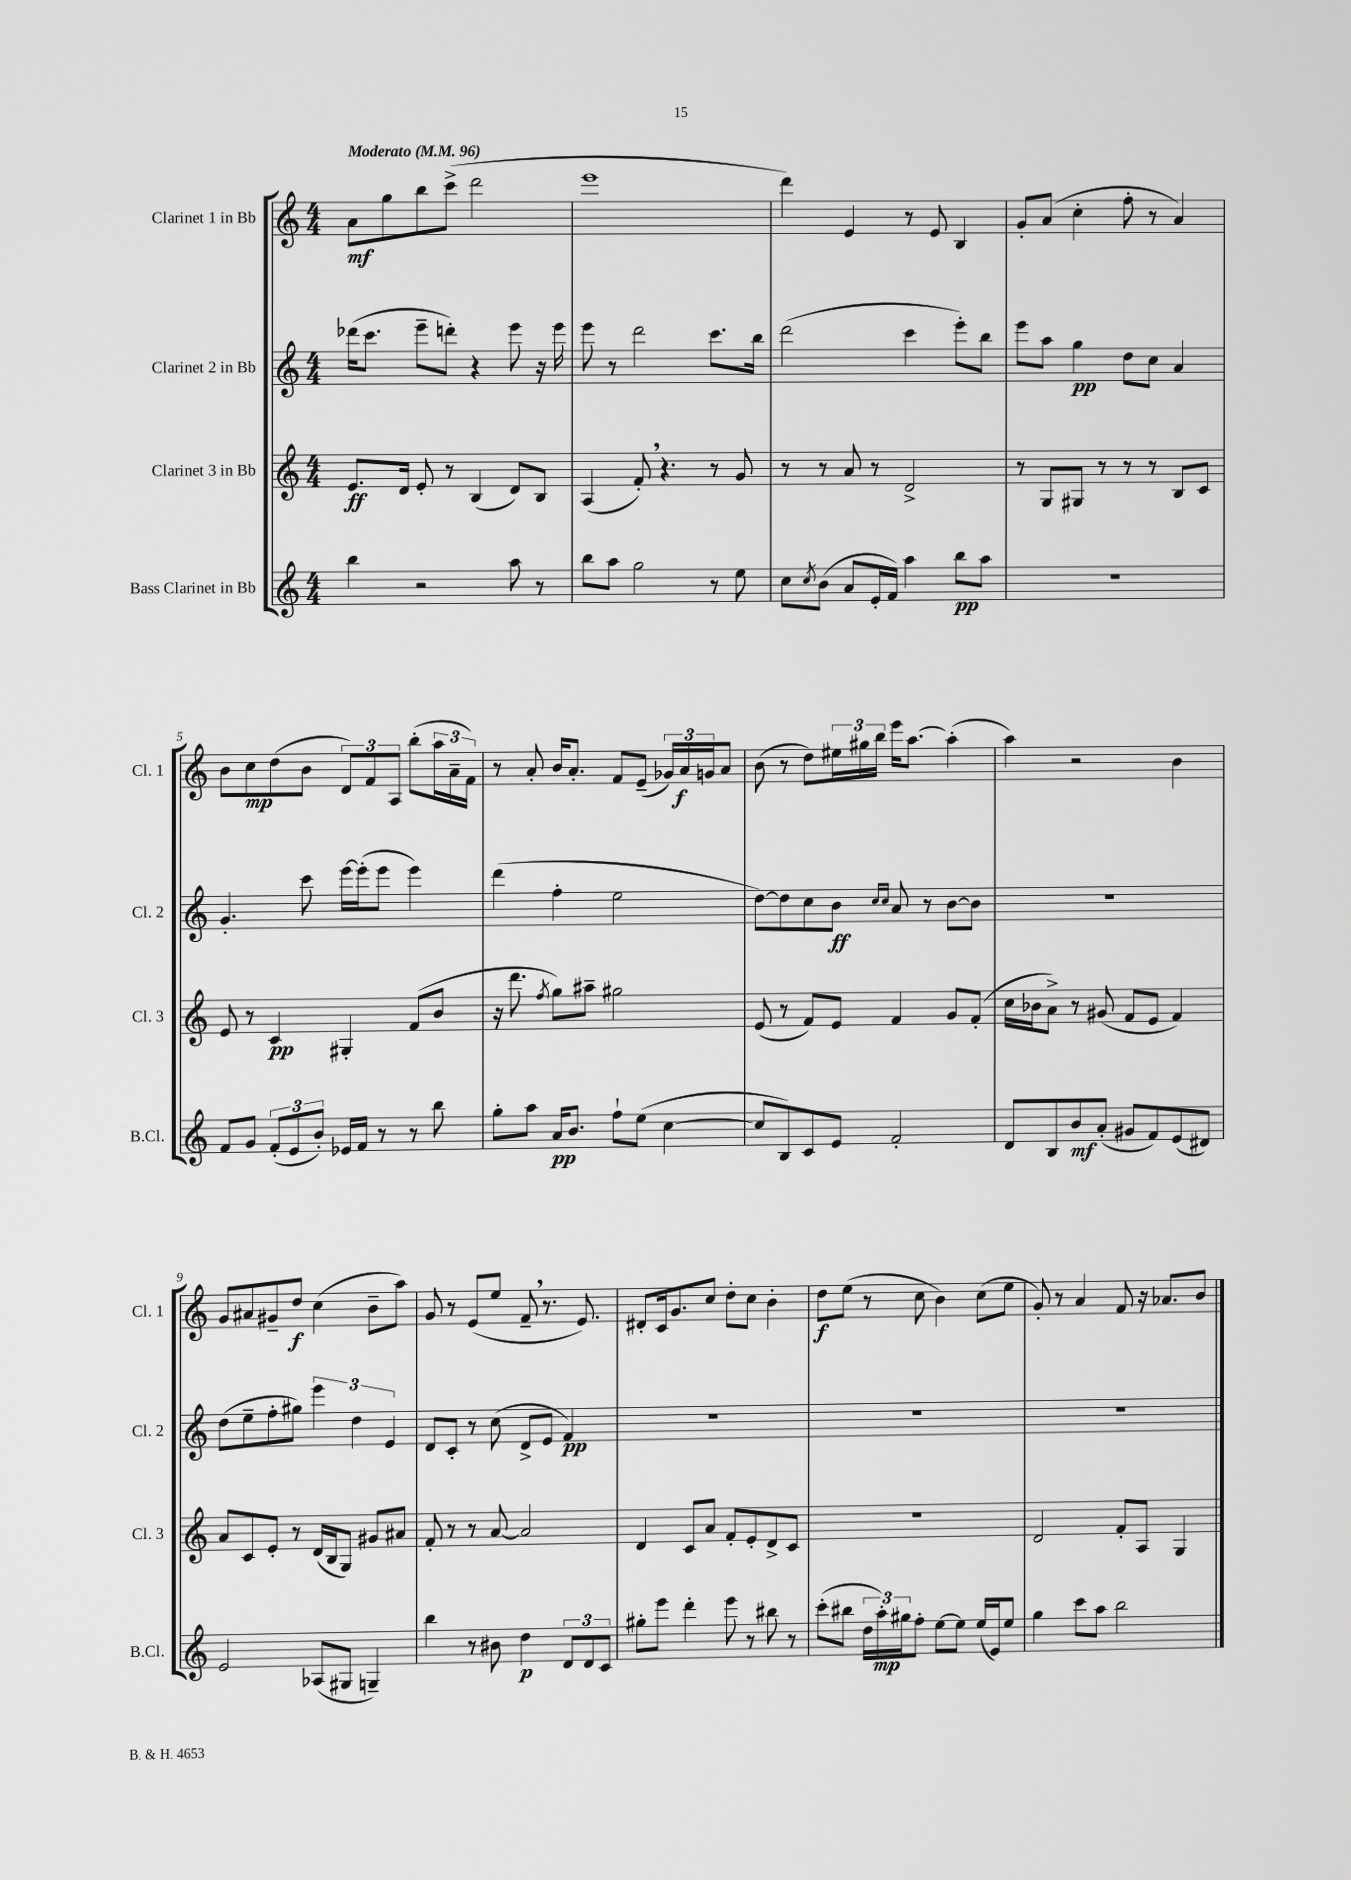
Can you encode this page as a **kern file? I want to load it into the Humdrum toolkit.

**kern	**kern	**kern	**kern
*staff4	*staff3	*staff2	*staff1
*clefG2	*clefG2	*clefG2	*clefG2
*k[]	*k[]	*k[]	*k[]
*M4/4	*M4/4	*M4/4	*M4/4
*MM96	*MM96	*MM96	*MM96
4bb	8.e	(16ddd-	8a
.	.	8.ccc	.
.	.	.	8gg
.	16d	.	.
2r	8e'	8eee~	8bb
.	8r	8ddd')	(8ccc^
.	(4B	4r	2ddd
8aa	8d)	8eee	.
8r	8B	16r	.
.	.	16eee	.
=	=	=	=
8bb	(4A	8eee	1eee
8aa	.	8r	.
2gg	8f')	2ddd	.
.	4.r	.	.
8r	8r	8.ccc	.
8ee	8g	.	.
.	.	16bb	.
=	=	=	=
8cc	8r	(2ddd	4ddd)
8qcc	.	.	.
(8b	8r	.	.
8a	8a	.	4e
16e'	8r	.	.
16f)	.	.	.
4aa	2d^	4ccc	8r
.	.	.	8e
8bb	.	8eee')	4B
8aa	.	8bb	.
=	=	=	=
1r	8r	8eee	8g'
.	8G	8aa	(8a
.	8G#	4gg	4cc'
.	8r	.	.
.	8r	8dd	8ff'
.	8r	8cc	8r
.	8B	4a	4a)
.	8c	.	.
=	=	=	=
8f	8e	4.g'	8b
8g	8r	.	8cc
(12f'	4c	.	(8dd
12e	.	.	.
.	.	8ccc	8b
12b')	.	.	.
16e-	4G#'	[16eee	12d)
16f	.	(16eee']	.
.	.	.	12f
8r	.	8eee	.
.	.	.	12A
8r	(8f	4eee)	(8bb'
8bb	8b	.	24aa
.	.	.	24a~
.	.	.	24f)
=	=	=	=
8gg'	16r	(4ddd	8r
.	8.ddd	.	.
8aa	.	.	8a'
.	8qff	.	.
16a	8gg)	4ff'	16b
8.b	.	.	8.a'
.	8aa#~	.	.
8ff`	2gg#	2ee	8f
(8ee	.	.	(8e~
[4cc	.	.	24g-)
.	.	.	24a
.	.	.	24g
.	.	.	8a
=	=	=	=
8cc]	(8e	[8dd)	(8b
8B)	8r	8dd]	8r
8c	8f)	8cc	8dd)
8e	8e	8b	24ee#
.	.	.	24gg#
.	.	.	24bb
.	.	16qqcc	.
.	.	16qqcc	.
2f'	4f	8a	16eee
.	.	.	[8.aa
.	.	8r	.
.	8g	[8b	(4aa']
.	(8f'	8b]	.
=	=	=	=
8d	16cc	1r	4aa)
.	16b-	.	.
8B	8a^)	.	.
8b	8r	.	2r
(8a'	(8g#	.	.
8g#	8f	.	.
8f)	8e	.	.
(8e	4f)	.	4b
8d#)	.	.	.
=	=	=	=
2e	8a	(8dd	8g
.	8c	8ee~	8a#
.	8e'	8ff'	8g#~
.	8r	8gg#)	8dd
(8A-	(16d	6eee	(4cc
.	16B	.	.
8G#	8G)	.	.
.	.	6dd	.
4G~)	8g#	.	8b~
.	.	6e	.
.	8a#	.	8aa)
=	=	=	=
4bb	8f'	8d	8g
.	8r	8c'	8r
8r	8r	8r	(8e
8b#	[8a	(8cc	8ee
4dd	2a]	8d^	8f~
.	.	8e	8.r
12d	.	4f)	.
.	.	.	8.e)
12d	.	.	.
12c	.	.	.
=	=	=	=
8gg#'	4d	1r	8d#'
8eee	.	.	16c
.	.	.	8.g
4ddd'	8c	.	.
.	8a	.	8cc
8eee	8f'	.	8dd'
8r	8e'	.	8cc
8bb#	8d^	.	4b'
8r	8c	.	.
=	=	=	=
(8ccc'	1r	1r	8dd
8bb#	.	.	(8ee
24dd	.	.	8r
24aa')	.	.	.
24gg#	.	.	.
8ff'	.	.	8cc
[8ee	.	.	4b)
8ee]	.	.	.
(16ee	.	.	(8cc
16e)	.	.	.
8ee	.	.	8ee
=	=	=	=
4gg	2d	1r	8g')
.	.	.	8r
8ccc	.	.	4a
8aa	.	.	.
2bb	8f'	.	8f
.	8A	.	16r
.	.	.	8.a-
.	4G	.	.
.	.	.	8b
==	==	==	==
*-	*-	*-	*-
